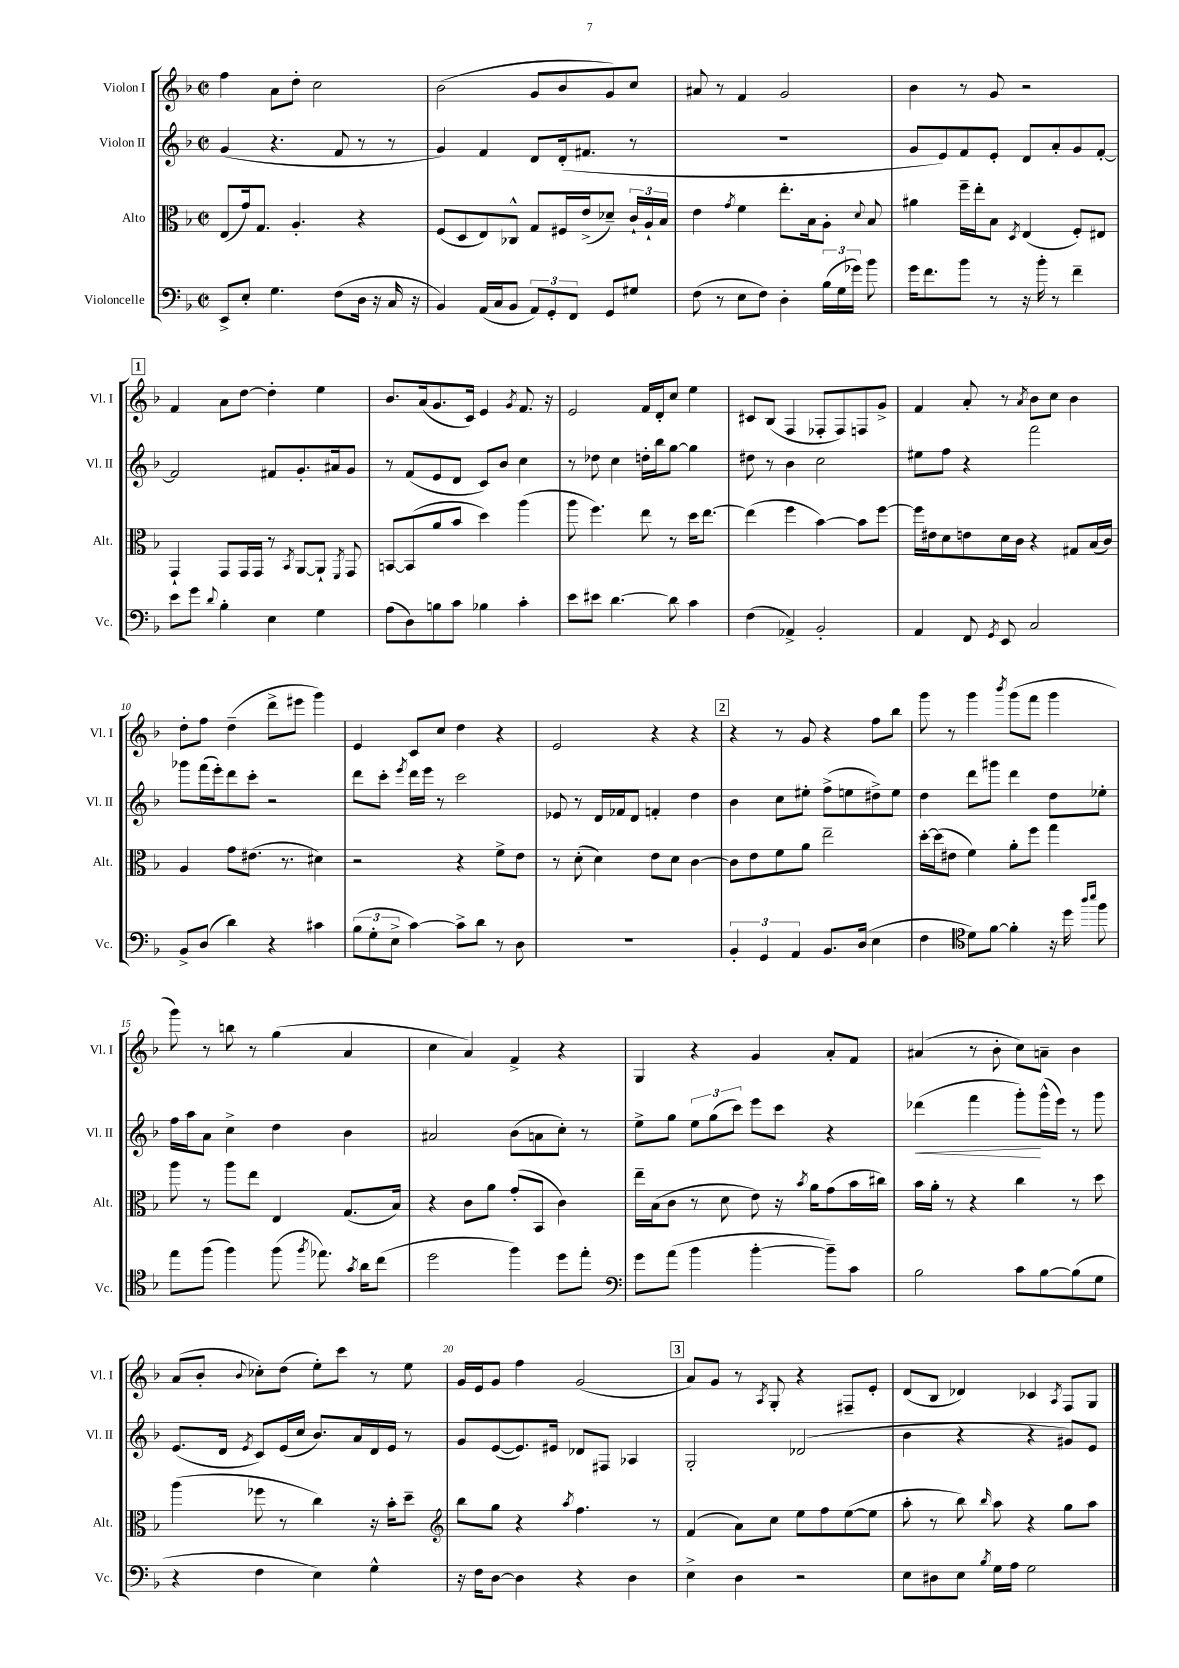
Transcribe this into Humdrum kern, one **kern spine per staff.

**kern	**kern	**kern	**kern
*staff4	*staff3	*staff2	*staff1
*clefF4	*clefC3	*clefG2	*clefG2
*k[b-]	*k[b-]	*k[b-]	*k[b-]
*M2/2	*M2/2	*M2/2	*M2/2
*met(c|)	*met(c|)	*met(c|)	*met(c|)
8EE^	(8E	(4g	4ff
8E'	16g)	.	.
.	8.G	.	.
4.G	.	4.r	8a
.	4.A'	.	8dd'
.	.	.	2cc
(8F	.	8f	.
16D	4r	8r	.
16r	.	.	.
16C	.	8r	.
16r	.	.	.
=	=	=	=
4BB-)	(8F	4g)	(2b-
.	8D	.	.
(16AA	8E)	4f	.
16C	.	.	.
8BB-	8C-^^	.	.
12AA)	8G	8d	8g
12GG'	.	.	.
.	16F#	(16d'	8b-
12FF	.	.	.
.	(16e^	8.f#	.
8GG	8d-~)	.	8g)
8G#	24c`	8r	8cc
.	24A`	.	.
.	24B-	.	.
=	=	=	=
(8F	4e	1r	8a#
8r	.	.	8r
.	8qg	.	.
8E	4f	.	4f
8F)	.	.	.
4D'	8.ee'	.	2g
.	16B-	.	.
(24B-	8A'	.	.
24G	.	.	.
24g-)	.	.	.
.	8qqd	.	.
8b-	8B-	.	.
=	=	=	=
16g	4a#	8g	4b-
8.f	.	.	.
.	.	8e)	.
8b-	16ff~	8f	8r
.	16ee'	.	.
8r	8B-	8e'	8g
.	8qD	.	.
16r	(4E	8d	2r
16b-'	.	.	.
8r	.	8a'	.
4f~	8F')	8g	.
.	8E#	[8f'	.
=	=	=	=
8e	4GG`	2f]	4f
8g	.	.	.
8qqd	.	.	.
4B-'	8GG	.	8a
.	16GG	.	[8dd
.	16GG	.	.
4E	8r	8f#	4dd']
.	8qBB-	.	.
.	[8AA	8.g'	.
4G	8AA`]	.	4ee
.	.	16a#	.
.	8qFF	.	.
.	8GG	8g	.
=	=	=	=
(8A	[8BB	8r	8.b-
8D)	(8BB]	(8f	.
.	.	.	(16a
8B	8a	8e	8.g
8c	8b-	8d	.
.	.	.	16c)
4B-	4dd)	8c)	4e
.	.	8b-	.
.	.	.	8qg
4c'	(4aa	4cc	8.f
.	.	.	16r
=	=	=	=
8e	8aa	8r	2e
8e#	4.ff)	8dd-	.
[4.d	.	4cc	.
.	8ee	16dd'	16f
.	.	16bb-	16d'
8d]	8r	[8gg	8cc
4c	16dd	4gg]	4ee
.	[8.ee	.	.
=	=	=	=
(4F	(4ee]	8dd#	8c#
.	.	8r	(8B-
4AA-^)	4ff	4b-	4F
2BB-'	[4b-)	2cc	8F-'
.	.	.	8F-)
.	8b-]	.	8F
.	[8ff	.	8g^
=	=	=	=
4AA	16ff]	8ee#	4f
.	16e#	.	.
.	8d	8ff	.
8FF	8e	4r	8a'
8qGG	.	.	.
8EE	16d	.	8r
.	16c	.	.
.	.	.	8qa
2C	4r	2fff	8b-
.	.	.	8cc
.	8G#	.	4b-
.	(16B-	.	.
.	16c)	.	.
=	=	=	=
8BB-^	4A	8ggg-	8dd'
(8D	.	(16fff	8ff
.	.	16eee')	.
4d)	8g	8ddd	(4dd~
.	(8.e#	8ccc'	.
4r	.	2r	8ddd^
.	8.r	.	.
.	.	.	8eee#
4c#	4d#)	.	4ggg)
=	=	=	=
(12B-	2r	8ddd	4e
12G'	.	.	.
.	.	8ccc'	.
12E^	.	.	.
.	.	8qeee	.
[4c)	.	16ddd	8c
.	.	16eee	.
.	.	8r	8cc
8c^]	4r	2ccc	4dd
8d	.	.	.
8r	8f^	.	4r
8D	8e	.	.
=	=	=	=
1r	8r	8e-	2e
.	(8d'	8r	.
.	4d)	16d	.
.	.	16f-	.
.	.	8d	.
.	8e	4f'	4r
.	8d	.	.
.	[4c	4dd	4r
=	=	=	=
6BB-'	8c]	4b-	4r
.	8e	.	.
6GG	.	.	.
.	8f	8cc	8r
6AA	.	.	.
.	8a	8ee#'	8g
8.BB-	2ee~	(8ff^	4r
.	.	8ee	.
(16D	.	.	.
4E	.	8dd#^)	8ff
.	.	8ee	8bb-
=	=	=	=
4F	[16dd'	4dd	8ggg
.	(16dd]	.	.
.	8e#	.	8r
*clefC4	*	*	*
8d)	4f)	8ddd	4ggg
[8f	.	8ggg#	.
.	.	.	8qbbb-
4f']	8a'	4ddd	(8ggg
.	8ff	.	8fff
16r	4gg	8dd	4ggg
16dd	.	.	.
16qqaa	.	.	.
16qqbb-	.	.	.
8ff	.	8ee-'	.
=	=	=	=
8ee	8aa	16ff	8ggg)
.	.	16aa	.
(8ff	8r	8a	8r
4ff)	8aa	4cc^	8bb
.	8ee	.	8r
(8ff	4E	4dd	(4gg
8qff	.	.	.
8.ee-)	.	.	.
.	(8.G	4b-	4a
8qg	.	.	.
16a	.	.	.
(8cc	.	.	.
.	16B-)	.	.
=	=	=	=
2dd	4r	2a#	4cc
.	8c	.	4a)
.	8a	.	.
4ff)	(8g'	(8b-	4f^
.	8BB-	8a	.
8dd	4c)	8cc')	4r
8ee'	.	8r	.
=	=	=	=
*clefF4	*	*	*
8g	16ee~	8ee^	4G
.	(16B-	.	.
(8a	8c	8gg	.
4b-	8r	12ee	4r
.	.	(12gg	.
.	8d	.	.
.	.	12ccc)	.
[4b-'	8e)	8eee	4g
.	16r	8ccc	.
.	8qb-	.	.
.	16a	.	.
8b-~])	(8g	4r	8a'
8c	16b-	.	8f
.	16cc#)	.	.
=	=	=	=
2B-	16b-	(4ddd-	(4a#
.	16a'	.	.
.	8r	.	.
.	4r	4fff	8r
.	.	.	8b-'
8c	4cc	8ggg')	8cc)
[8B-	.	(16ggg^^	8a~
.	.	16eee)	.
(8B-]	8r	8r	4b-
8G	8dd	8ggg	.
=	=	=	=
4r	(4aa	(8.e	(8a
.	.	.	8b-'
.	.	16d	.
.	.	8qe	8qqb-
4F	8ff-	8c)	8cc-')
.	8r	(16e	(8dd
.	.	16cc	.
4E)	4cc)	8.b-)	8ee')
.	.	.	8ccc
.	.	16a	.
4G^^	16r	16d	8r
.	16b-'	16e	.
.	8dd~	8r	8ee
=	=	=	=
*	*clefG2	*	*
16r	8bb-	8g	16g
16F	.	.	16e
[8D	8gg	([8e	8g
4D]	4r	8.e])	4ff
.	.	16e#	.
.	8qaa	.	.
4r	4.ff	8d-	(2g
.	.	8F#	.
4D	.	4A-	.
.	8r	.	.
=	=	=	=
4E^	(4f	2G'	8a)
.	.	.	8g
4D	8a)	.	8r
.	.	.	8qA
.	8cc	.	8G'
2r	8ee	(2d-	4r
.	8ff	.	.
.	([8ee	.	8F#~
.	8ee]	.	8e'
=	=	=	=
8E	8aa'	4b-	(8d
8D#	8r	.	8B-
8E	8bb-)	4r	4d-)
8qB-	16qqbb-	.	.
16G	8aa	.	.
16A	.	.	.
2G	4r	4r	4c-
.	.	.	8qA
.	8gg	8g#)	8F
.	8aa	8e	8G
==	==	==	==
*-	*-	*-	*-
